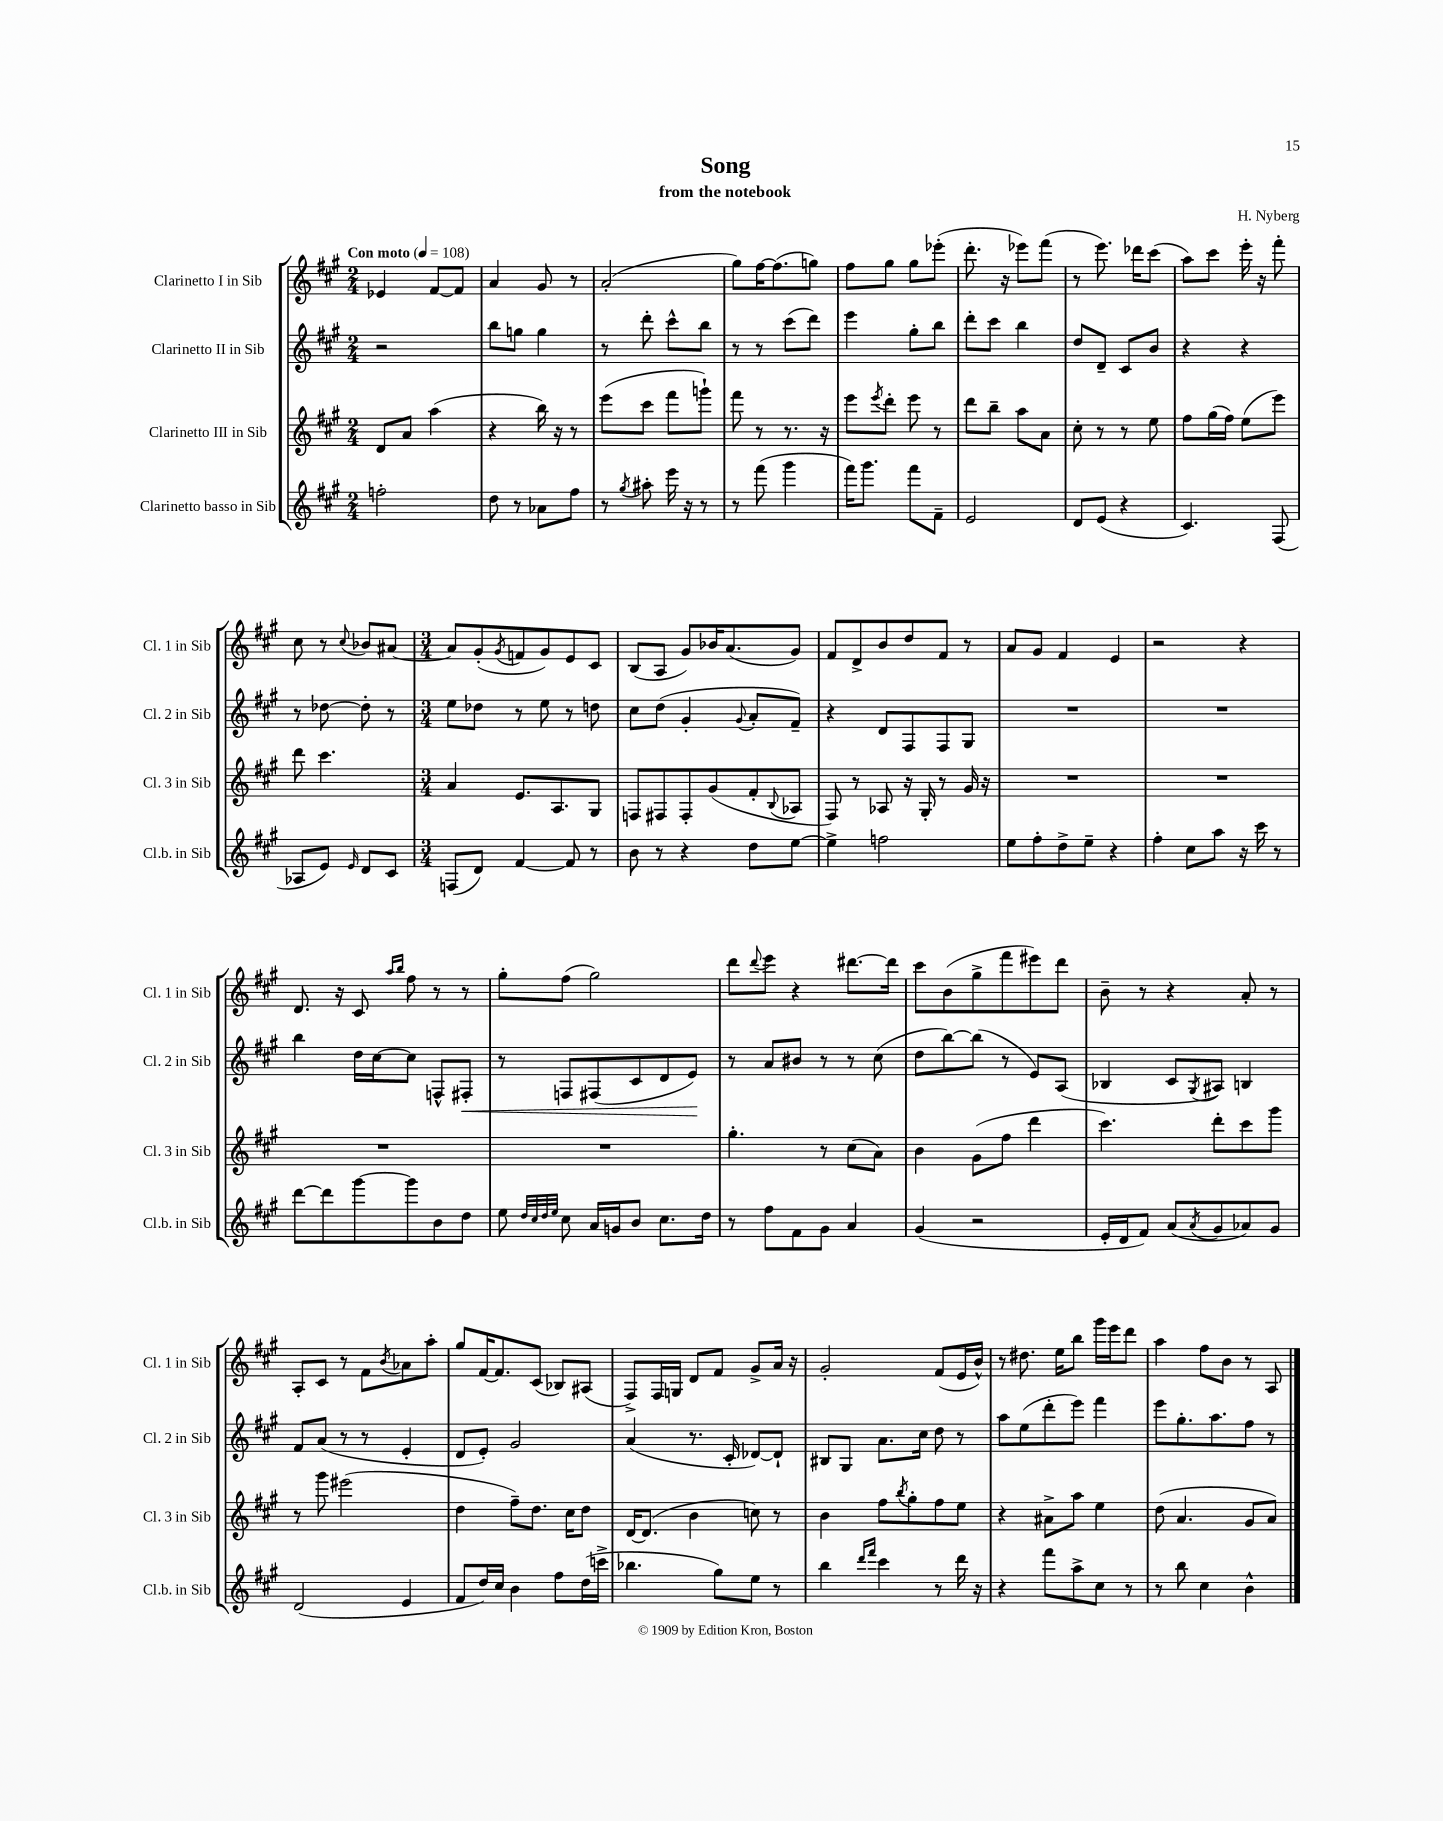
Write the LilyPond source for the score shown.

\header { title = "Song" composer = "H. Nyberg" subtitle = "from the notebook" }
<<
\new StaffGroup <<
\new Staff = "s0" \with { instrumentName = "Clarinetto I in Sib" shortInstrumentName = "Cl. 1 in Sib" } {
    \clef treble \key a \major \numericTimeSignature \time 2/4 \tempo "Con moto" 4 = 108
    ees'4 fis'8~ fis'8 |
    a'4 gis'8 r8 |
    a'2-.( |
    gis''8) fis''16~ fis''8.( g''8) |
    fis''8 gis''8 gis''8 ees'''8-.( |
    d'''8.-. r16 ees'''8) fis'''8( |
    r8 e'''8.) des'''16 cis'''8( |
    a''8) cis'''8 e'''16-. r16 fis'''8-. |
    cis''8 r8 \appoggiatura { cis''8 } bes'8 ais'8~ |
    \numericTimeSignature \time 3/4 ais'8 gis'8-.( \acciaccatura { gis'8 } f'8 gis'8) e'8 cis'8 |
    b8( a8 gis'8) bes'16 a'8.( gis'8) |
    fis'8 d'8-> b'8 d''8 fis'8 r8 |
    a'8 gis'8 fis'4 e'4 |
    r2 r4 |
    d'8. r16 cis'8 \grace { a''16 b''16 } fis''8 r8 r8 |
    gis''8-. fis''8( gis''2) |
    d'''8 \appoggiatura { d'''8 } e'''8 r4 dis'''8.~ dis'''16 |
    cis'''8 b'8( gis''8-> fis'''8 eis'''8) d'''8 |
    b'8-- r8 r4 a'8-. r8 |
    a8-. cis'8 r8 fis'8 \acciaccatura { b'8 } aes'8 a''8-. |
    gis''8 fis'16~ fis'8. cis'8( bes8) ais8( |
    fis8->) fis16 g16 d'8 fis'8 gis'8-> a'16 r16 |
    gis'2-. fis'8( e'16 b'16-^) |
    r8 dis''8. e''16 b''8 gis'''16 e'''16 d'''8 |
    a''4 fis''8 b'8 r8 a8 \bar "|." |
}
\new Staff = "s1" \with { instrumentName = "Clarinetto II in Sib" shortInstrumentName = "Cl. 2 in Sib" } {
    \clef treble \key a \major \numericTimeSignature \time 2/4
    r2 |
    b''8 g''8 g''4 |
    r8 d'''8-. cis'''8-^ b''8 |
    r8 r8 cis'''8( d'''8) |
    e'''4 gis''8-. b''8 |
    d'''8-. cis'''8 b''4 |
    d''8 d'8-- cis'8 b'8 |
    r4 r4 |
    r8 des''8~ des''8-. r8 |
    \numericTimeSignature \time 3/4 e''8 des''8 r8 e''8 r8 d''8 |
    cis''8 d''8( gis'4-. \appoggiatura { gis'8 } a'8-. fis'8--) |
    r4 d'8 fis8 fis8 gis8 |
    R2. |
    R2. |
    b''4 d''16 cis''16~ cis''8 f8-^ fis8-.\< |
    r8 f8 fis8( cis'8 d'8 e'8\!) |
    r8 a'8 bis'8 r8 r8 cis''8( |
    d''8 b''8~) b''8( r8 e'8) a8( |
    bes4 cis'8 \acciaccatura { gis8 } ais8) b4 |
    fis'8 a'8( r8 r8 e'4-. |
    d'8 e'8-.) gis'2 |
    a'4( r8. cis'16-. des'8~) des'8-! |
    bis8 gis8 a'8. cis''16 d''8 r8 |
    a''8 e''8( d'''8-. e'''8) fis'''4 |
    e'''8 gis''8.-. a''8. fis''8 r8 \bar "|." |
}
\new Staff = "s2" \with { instrumentName = "Clarinetto III in Sib" shortInstrumentName = "Cl. 3 in Sib" } {
    \clef treble \key a \major \numericTimeSignature \time 2/4
    d'8 a'8 a''4( |
    r4 b''16) r16 r8 |
    e'''8( cis'''8 fis'''8 g'''8-!) |
    fis'''8 r8 r8. r16 |
    e'''8 \acciaccatura { e'''8 } d'''8-. e'''8 r8 |
    d'''8 b''8-- a''8 a'8 |
    cis''8-. r8 r8 e''8 |
    fis''8 gis''16( fis''16) e''8( e'''8) |
    d'''8 cis'''4. |
    \numericTimeSignature \time 3/4 a'4 e'8. a8. gis8 |
    f8 fis8 fis8-. gis'8( fis'8-. \appoggiatura { b8 } aes8 |
    fis8) r8 aes8 r16 gis16-. r8 gis'16 r16 |
    R2. |
    R2. |
    R2. |
    R2. |
    gis''4.-. r8 cis''8( a'8) |
    b'4 gis'8( fis''8 d'''4 |
    cis'''4.) d'''8-. cis'''8 gis'''8 |
    r8 gis'''8 eis'''2( |
    d''4 fis''8--) d''8. cis''16 d''8 |
    d'16~ d'8.( b'4 c''8) r8 |
    b'4 fis''8 \acciaccatura { b''8 } gis''8-. fis''8 e''8 |
    r4 ais'8-> a''8 e''4 |
    d''8( a'4. gis'8 a'8) \bar "|." |
}
\new Staff = "s3" \with { instrumentName = "Clarinetto basso in Sib" shortInstrumentName = "Cl.b. in Sib" } {
    \clef treble \key a \major \numericTimeSignature \time 2/4
    f''2-. |
    d''8 r8 aes'8 fis''8 |
    r8 \acciaccatura { gis''8 } ais''8-. e'''16 r16 r8 |
    r8 fis'''8( gis'''4 |
    fis'''16) gis'''8. fis'''8 fis'8-- |
    e'2 |
    d'8 e'8( r4 |
    cis'4.) fis8( |
    aes8 e'8) \grace { e'16 } d'8 cis'8 |
    \numericTimeSignature \time 3/4 f8( d'8) fis'4~ fis'8 r8 |
    b'8 r8 r4 d''8 e''8~ |
    e''4-> f''2 |
    e''8 fis''8-. d''8-> e''8-- r4 |
    fis''4-. cis''8 a''8 r16 cis'''16 r8 |
    d'''8~ d'''8 gis'''8~ gis'''8 b'8 d''8 |
    e''8 \grace { d''32 cis''32 d''32 e''32 } cis''8 a'16 g'16 b'8 cis''8. d''16 |
    r8 fis''8 fis'8 gis'8 a'4 |
    gis'4( r2 |
    e'16-. d'16 fis'8) a'8( \acciaccatura { a'8 } gis'8 aes'8) gis'8 |
    d'2( e'4 |
    fis'8 d''16) cis''16 b'4 fis''8 d''16( c'''16-> |
    bes''4. gis''8) e''8 r8 |
    b''4 \grace { d'''16 fis'''16 } cis'''4 r8 d'''16 r16 |
    r4 fis'''8 a''8-> cis''8 r8 |
    r8 b''8 cis''4 b'4-^ \bar "|." |
}
>>
>>
\layout { \context { \Score \remove "Bar_number_engraver" } }
